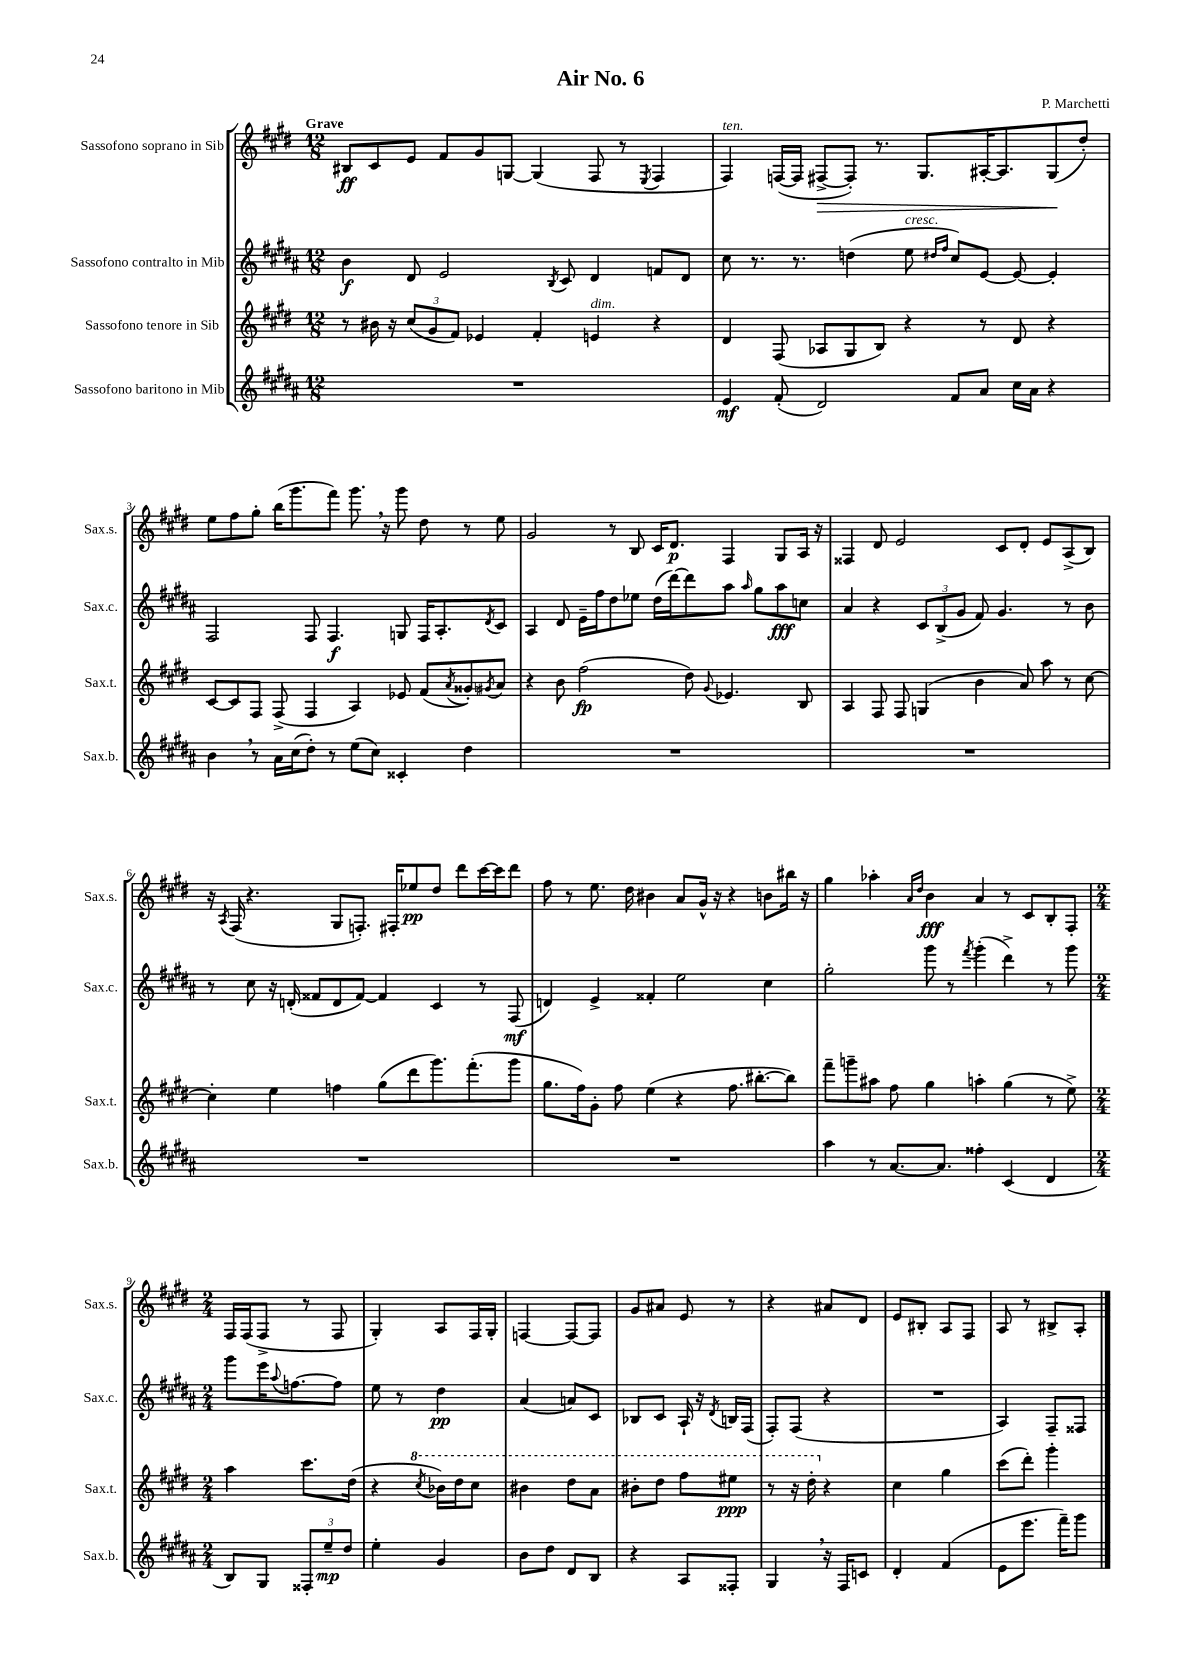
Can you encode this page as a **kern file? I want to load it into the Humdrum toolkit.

**kern	**kern	**kern	**kern
*staff4	*staff3	*staff2	*staff1
*clefG2	*clefG2	*clefG2	*clefG2
*k[f#c#g#d#a#]	*k[f#c#g#d#]	*k[f#c#g#d#a#]	*k[f#c#g#d#]
*M12/8	*M12/8	*M12/8	*M12/8
1.r	8r	4b	8B#
.	16b#	.	8c#
.	16r	.	.
.	(12cc#	8d#	8e
.	12g#	.	.
.	.	2e	8f#
.	12f#)	.	.
.	4e-	.	8g#
.	.	.	[8G
.	4f#'	.	(4G]
.	.	8qB	.
.	.	8c#	.
.	4e	4d#	8F#
.	.	.	8r
.	.	.	8qE
.	4r	8f	4F#
.	.	8d#	.
=	=	=	=
4e	4d#	8cc#	4F#)
.	.	8.r	.
(8f#'	(8F#	.	([16F
.	.	8.r	16F]
2d#)	8A-	.	[8F#^
.	8G#	(4dd	8F#'])
.	8B)	.	8.r
.	4r	8ee	.
.	.	.	8.G#
.	.	16qqdd#	.
.	.	16qqff#	.
8f#	.	8cc#)	.
8a#	8r	[8e	[16A#'
.	.	.	8.A#]
16cc#	8d#	8e_	.
16a#	.	.	.
4r	4r	4e']	(8G#
.	.	.	8dd#')
=	=	=	=
4b	[8c#	2F#	8ee
.	8c#]	.	8ff#
8r	8F#	.	8gg#'
16a#	(8F#^	.	(16bb
(16cc#	.	.	8.ggg#
8dd#')	4F#	8F#	.
8r	.	4.F#	8fff#)
(8ee	4A)	.	8.ggg#
8cc#)	.	.	.
.	.	.	16r
4c##'	8e-	8G	8ggg#
.	(8f#	16F#	8dd#
.	.	8.A#'	.
.	8qa	.	.
4dd#	8g##')	.	8r
.	8qg#	8qd#	.
.	8a	8c#	8ee
=	=	=	=
1.r	4r	4A#	2g#
.	8b	8d#	.
.	(2ff#	16e~	.
.	.	16ff#	.
.	.	8dd#	8r
.	.	8ee-	8B
.	.	(16dd#	16c#
.	.	[16ddd#)	8.d#
.	8dd#)	8ddd#]	.
.	8qqg#	.	.
.	4.e-	8aa#	4F#
.	.	16qqaa#	.
.	.	8gg#	.
.	.	8aa#	8G#
.	8B	8cc	16A
.	.	.	16r
=	=	=	=
1.r	4A	4a#	4F##
.	8F#	4r	8d#
.	8F#	.	2e
.	(4G	12c#	.
.	.	(12B^	.
.	.	12g#	.
.	4b	8f#)	.
.	.	4.g#	8c#
.	8a)	.	8d#'
.	8aa	.	8e
.	8r	8r	(8A^
.	[8cc#	8b	8B)
=	=	=	=
1.r	4cc#']	8r	16r
.	.	.	8qA
.	.	.	(16F#
.	.	8cc#	4.r
.	4ee	16r	.
.	.	(16d'	.
.	.	8f##	.
.	4ff	8d	8G#
.	.	[8f##)	8.F')
.	(8gg#	4f##]	.
.	.	.	16F#'
.	8ddd#	.	8ee-
.	8.ggg#)	4c#	8dd#
.	.	.	8ddd#
.	(8.fff#'	.	.
.	.	8r	[16ccc#
.	.	.	16ccc#]
.	8ggg#	(8F#	8ddd#
=	=	=	=
1.r	8.gg#	4d)	8ff#
.	.	.	8r
.	16ff#)	.	.
.	8g#'	4e^	8.ee
.	8ff#	.	.
.	.	.	16dd#
.	(4ee	4f##'	4b#
.	4r	2ee	8a
.	.	.	16g#^^
.	.	.	16r
.	8.ff#	.	4r
.	[8.bb#'	.	.
.	.	4cc#	8b
.	8bb#])	.	16bb#
.	.	.	16r
=	=	=	=
4aa#	8fff#~	2gg#'	4gg#
.	8ggg~	.	.
8r	8aa#	.	4aa-'
[8.a#	8ff#	.	.
.	.	.	16qqa
.	.	.	16qqdd#
.	4gg#	8ggg#	4b
8.a#]	.	.	.
.	.	8r	.
.	.	8qfff#	.
4ff##'	4aa'	(4ggg#'	4a
(4c#	(4gg#	4ddd#^)	8r
.	.	.	8c#
4d#	8r	8r	8B'
.	8ee^)	8ggg#	8F#'
=	=	=	=
*M2/4	*M2/4	*M2/4	*M2/4
8B)	4aa	8ggg#	16F#
.	.	.	(16F#
8G#	.	16eee	8F#^
.	.	8qqaa#	.
.	.	[8.ff	.
12F##'	8.ccc#	.	8r
12ee~	.	.	.
.	.	8ff]	8F#
12dd#	.	.	.
.	(16dd#	.	.
=	=	=	=
4ee'	4r	8ee	4G#')
.	.	8r	.
.	8qccc#	.	.
4g#	16bb-)	4dd#	8A
.	16ddd#	.	.
.	8ccc#	.	16F#
.	.	.	16G#'
=	=	=	=
8b	4bb#	(4a#	[4F
8dd#	.	.	.
8d#	8ddd#	8a)	8F_
8B	8aa	8c#	8F]
=	=	=	=
4r	8bb#'	8B-	8g#
.	8ddd#	8c#	8a#
8A#	8fff#	16A#`	8e
.	.	16r	.
.	.	8qd#	.
8F##'	8eee#	16B	8r
.	.	(16F#	.
=	=	=	=
4G#	8r	8F#')	4r
.	16r	(8F#	.
.	16ddd#'	.	.
16r	4r	4r	8a#
16F#	.	.	.
8c	.	.	8d#
=	=	=	=
4d#'	4cc#	2r	8e
.	.	.	8B#'
(4f#	4gg#	.	8A
.	.	.	8F#
=	=	=	=
8e	(8ccc#	4A#)	8A
8.eee	8ddd#')	.	8r
.	4ggg#'	8F#~	8B#^
16fff#~)	.	.	.
8ggg#	.	8F##	8A'
==	==	==	==
*-	*-	*-	*-
